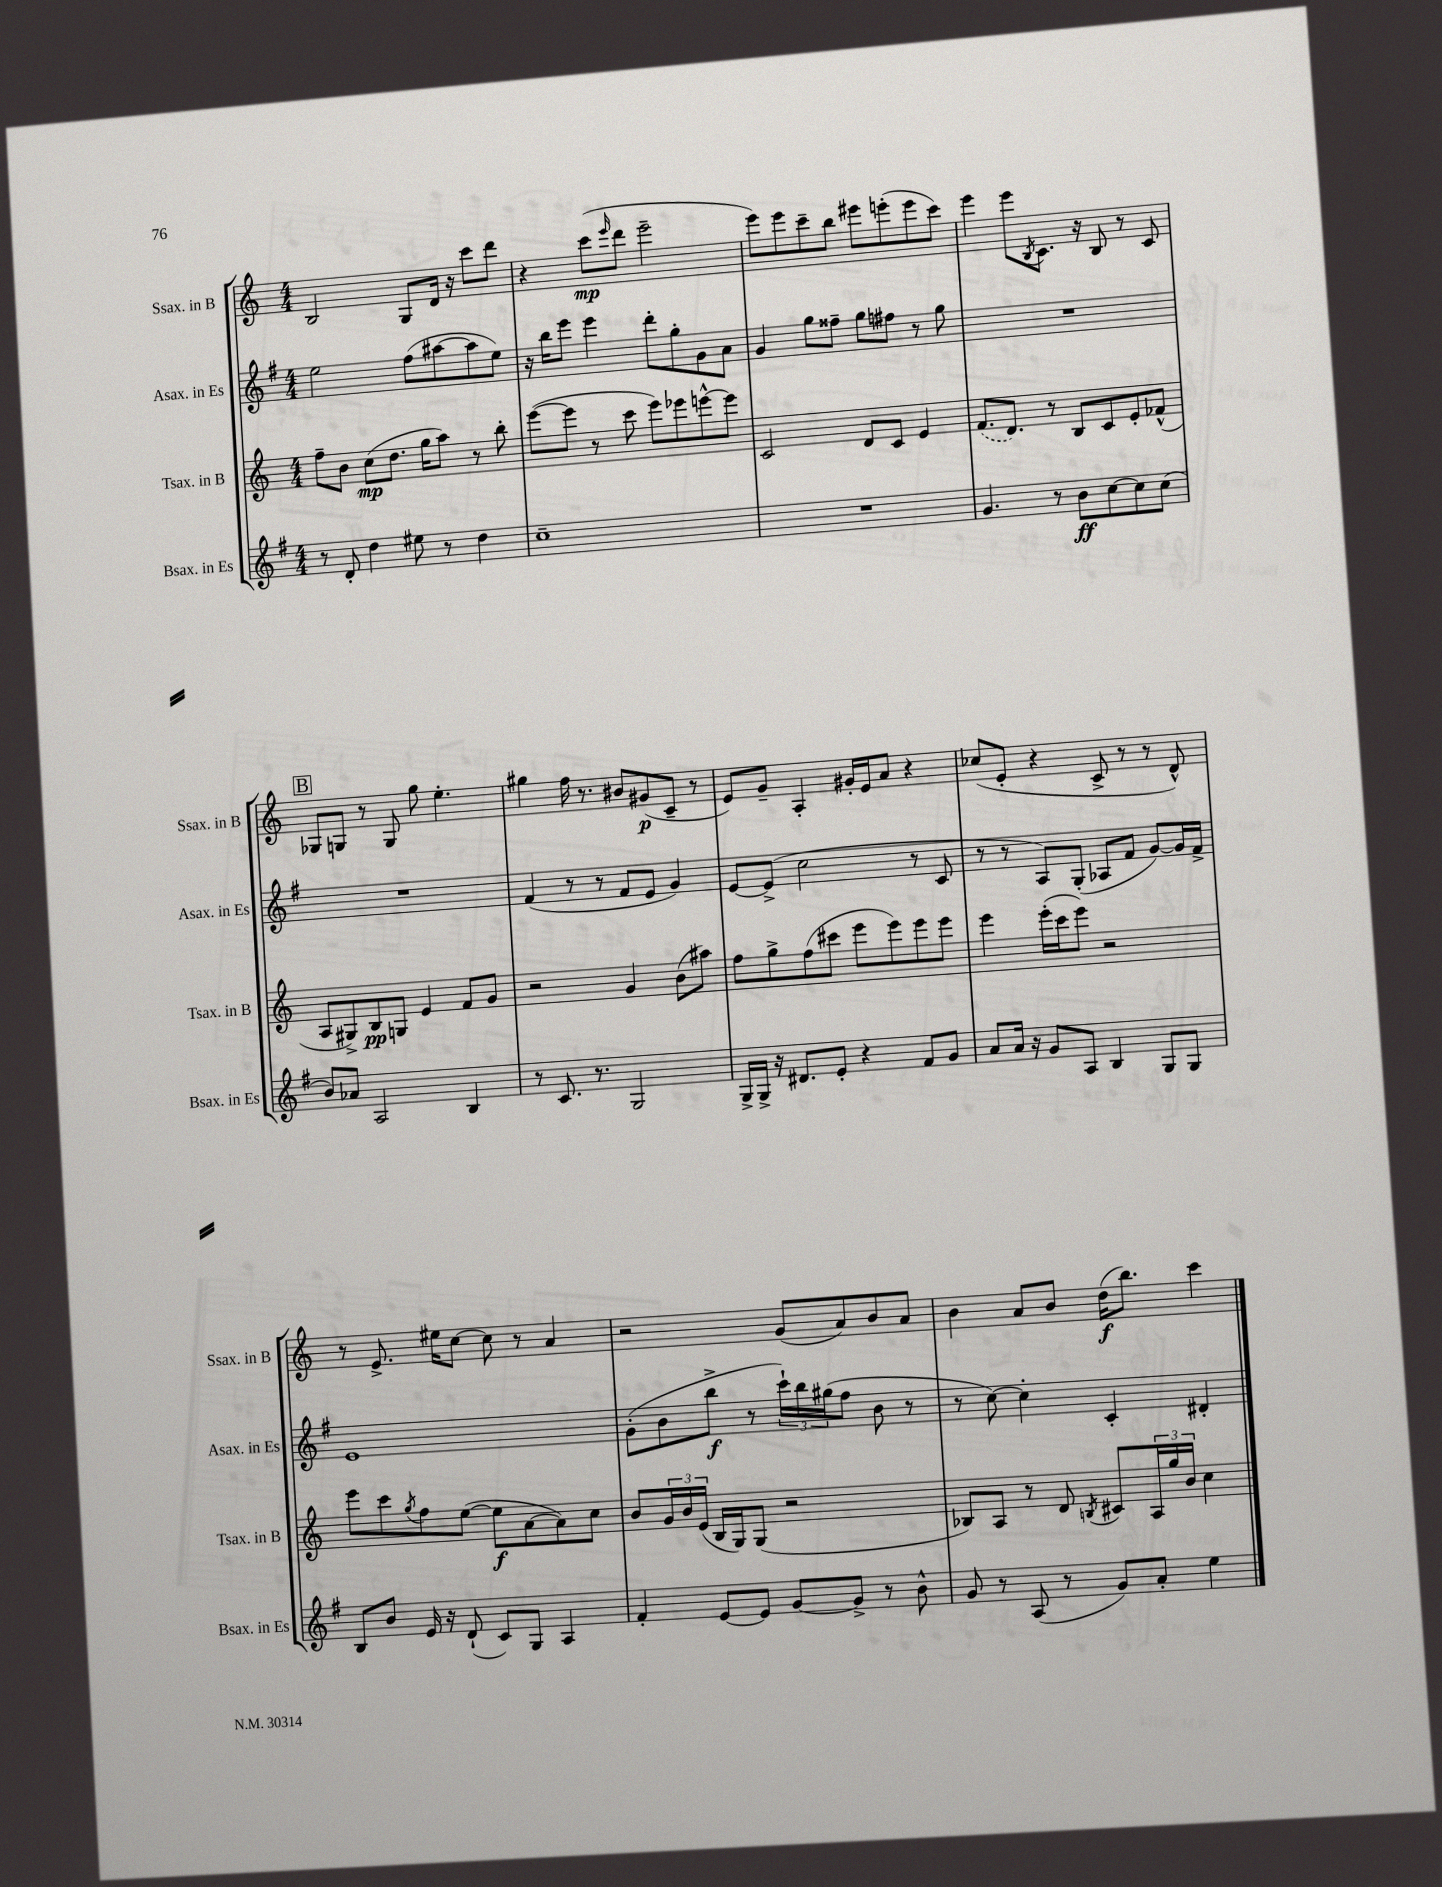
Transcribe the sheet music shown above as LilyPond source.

<<
\new StaffGroup <<
\new Staff = "s0" \with { instrumentName = "Ssax. in B" shortInstrumentName = "Ssax. in B" } {
    \clef treble \key c \major \numericTimeSignature \time 4/4
    b2 g8 d'16 r16 c'''8 d'''8 |
    r4 c'''8\mp( \grace { e'''16 } d'''8 e'''2-- |
    e'''8) e'''8 c'''8-- b''8 eis'''8 e'''8-.( e'''8 c'''8) |
    e'''4 e'''8 \acciaccatura { b8 } c'8. r16 b8 r8 c'8 |
    \mark \markup { \box "B" } ges8 g8 r8 g8 g''8 e''4.-. |
    gis''4 f''16 r8. bis'8 gis'8\p( c'8-- r8 |
    e'8) g'8-- a4-. gis'16-. e'16 a'8 r4 |
    ces''8( e'8-. r4 c'8-> r8 r8 d'8-^) |
    r8 e'8.-> eis''16 c''8~ c''8 r8 a'4 |
    r2 g'8( a'8) b'8 a'8 |
    b'4 a'8 b'8 d''16\f( b''8.) c'''4 \bar "|." |
}
\new Staff = "s1" \with { instrumentName = "Asax. in Es" shortInstrumentName = "Asax. in Es" } {
    \clef treble \key g \major \numericTimeSignature \time 4/4
    e''2 fis''8( ais''8~ ais''8 e''8) |
    r16 b''16 e'''8 e'''4 d'''8-. g''8-. g'8 a'8 |
    g'4 g''8 fisis''8-- g''8 fis''8 r8 g''8 |
    R1 |
    \mark \markup { \box "B" } R1 |
    fis'4( r8 r8 fis'8 e'8 g'4) |
    e'8~ e'8->( c''2 r8 c'8 |
    r8 r8 a8) g8-.( aes8 fis'8 g'8~) g'16 fis'16-> |
    e'1 |
    g'8-.( b'8 b''8->\f r8 \tuplet 3/2 { c'''16-!) b''16 gis''16( } fis''8 b'8 r8 |
    r8 c''8~) c''4-. c'4-. dis'4-. \bar "|." |
}
\new Staff = "s2" \with { instrumentName = "Tsax. in B" shortInstrumentName = "Tsax. in B" } {
    \clef treble \key c \major \numericTimeSignature \time 4/4
    f''8-- b'8 c''8\mp( d''8. g''16 a''8) r8 b''8-. |
    e'''8~( e'''8 r8 c'''8 e'''8) ees'''8 e'''8~-^ e'''8 |
    c'2 d'8 c'8 e'4 |
    \once \slurDashed f'8.( d'8.) r8 b8 c'8 e'8-. fes'8-^( |
    \mark \markup { \box "B" } a8 gis8->) b8\pp g8 e'4 f'8 g'8 |
    r2 g'4 b'8( ais''8) |
    f''8 g''8-> f''8( cis'''8 e'''8 e'''8) e'''8 e'''8 |
    e'''4 e'''16-.( c'''16 e'''8) r2 |
    e'''8 c'''8 \acciaccatura { g''8 } f''8 e''8~( e''8\f a'8~ a'8) c''8 |
    b'8 \tuplet 3/2 { g'16 b'16 e'16( } b16 g16) g8( r2 |
    bes8) a8 r8 d'8 \acciaccatura { b8 } cis'8 \tuplet 3/2 { a16 g''16 b'16 } c''4 \bar "|." |
}
\new Staff = "s3" \with { instrumentName = "Bsax. in Es" shortInstrumentName = "Bsax. in Es" } {
    \clef treble \key g \major \numericTimeSignature \time 4/4
    r8 d'8-. d''4 eis''8 r8 d''4 |
    c''1-- |
    R1 |
    g'4. r8 b'8\ff c''8~ c''8 c''8( |
    \mark \markup { \box "B" } b'8) aes'8 a2 b4 |
    r8 c'8. r8. g2 |
    g16-> g16-> r16 dis'8. e'8-. r4 fis'8 g'8 |
    a'8 a'16 r16 g'8 a8 b4 g8 g8 |
    b8 b'8 e'16 r16 d'8-!( c'8) g8 a4 |
    fis'4-. e'8~ e'8 g'8~ g'8-> r8 b'8-^ |
    g'8 r8 a8( r8 g'8) a'8-. e''4 \bar "|." |
}
>>
>>
\layout { \context { \Score \remove "Bar_number_engraver" } }
